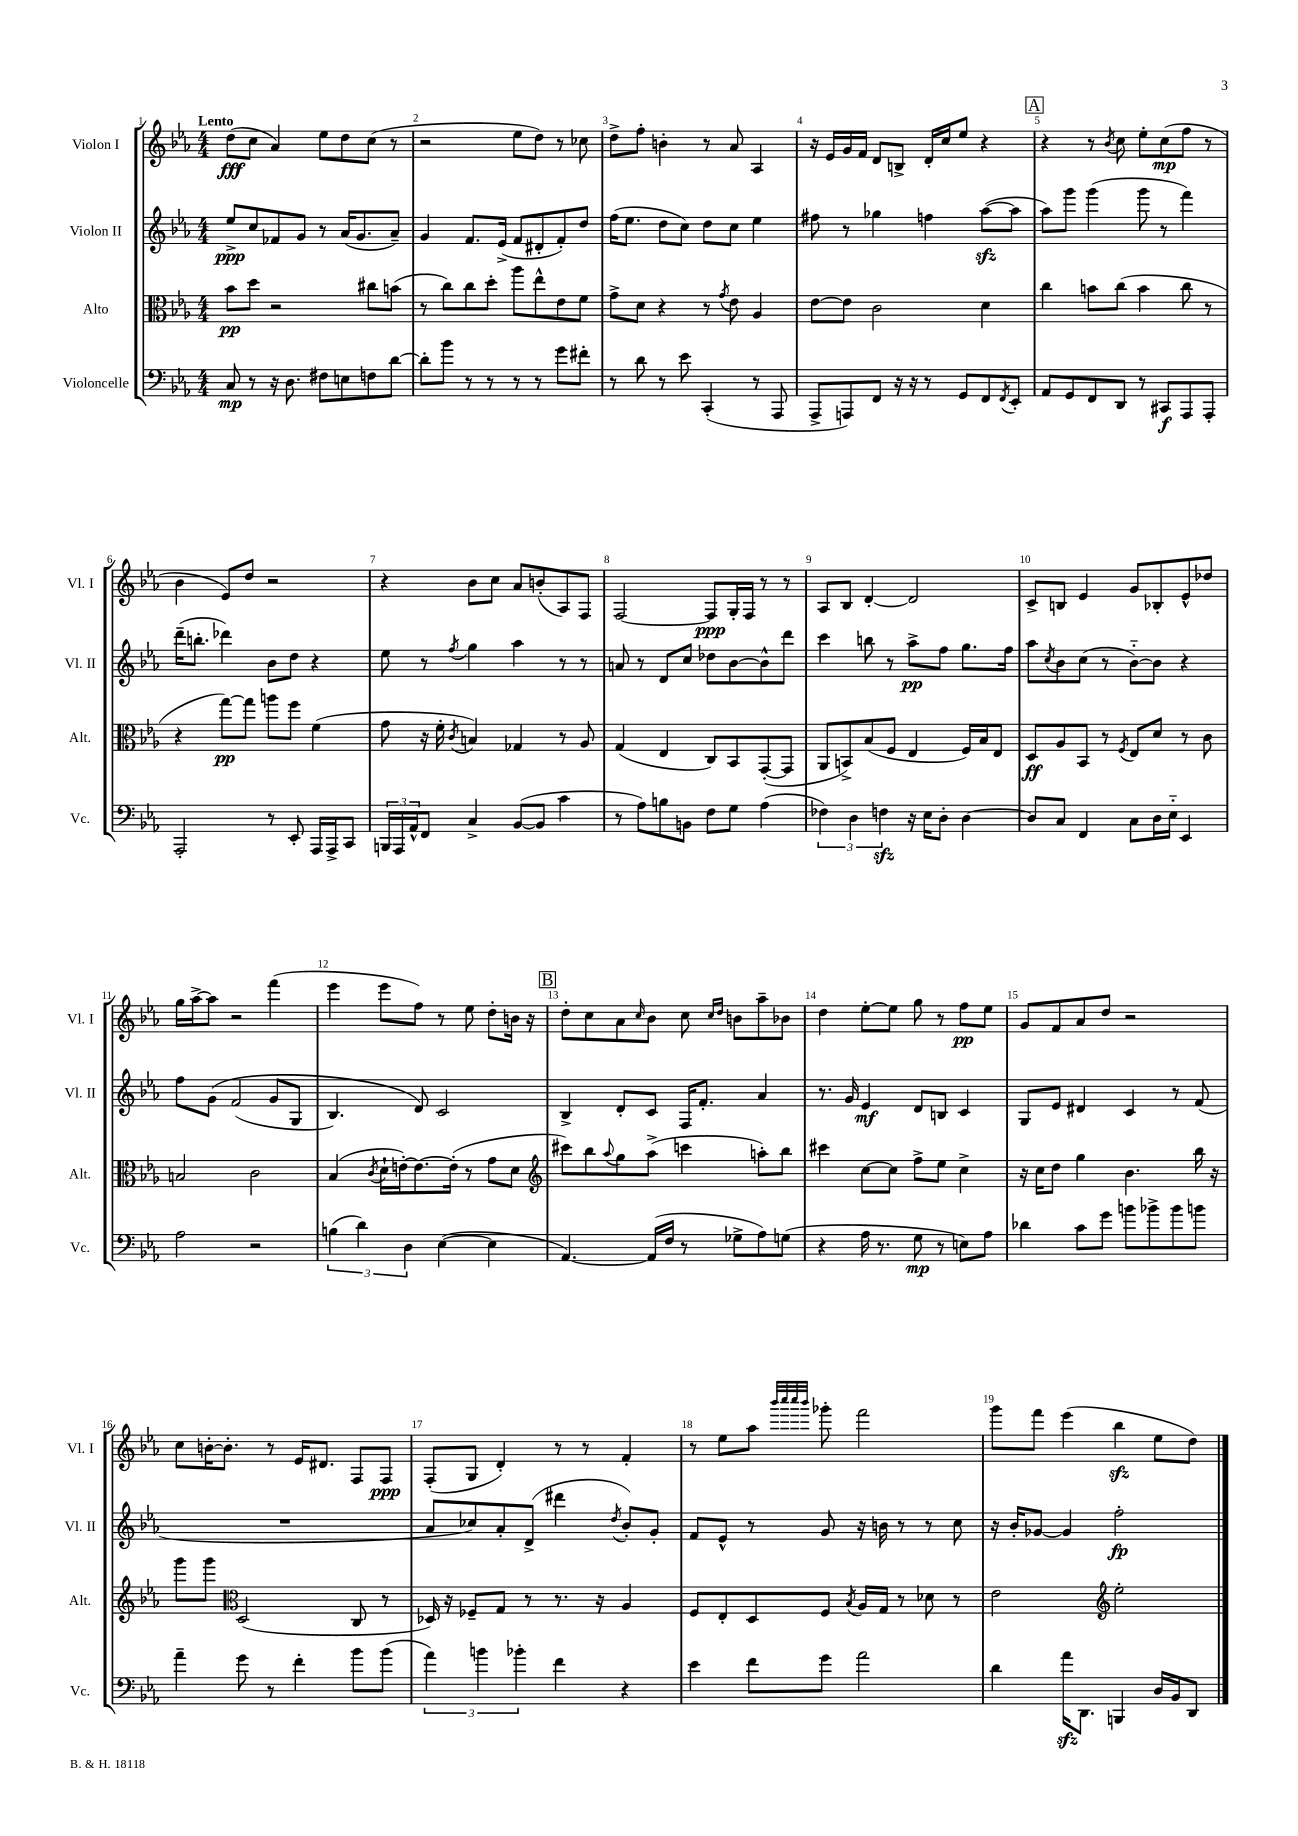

**kern	**kern	**kern	**kern
*staff4	*staff3	*staff2	*staff1
*clefF4	*clefC3	*clefG2	*clefG2
*k[b-e-a-]	*k[b-e-a-]	*k[b-e-a-]	*k[b-e-a-]
*M4/4	*M4/4	*M4/4	*M4/4
8C	8b-	8ee-^	(8dd
8r	8dd	8cc	8cc
16r	2r	8f-	4a-)
8.D	.	.	.
.	.	8g	.
8F#	.	8r	8ee-
8E	.	(16a-	8dd
.	.	8.g	.
8F	8cc#	.	(8cc
[8d	(8b	8a-~)	8r
=	=	=	=
8d']	8r	4g	2r
8b-	8cc)	.	.
8r	8cc	8.f	.
8r	8dd'	.	.
.	.	(16e-^	.
8r	8aa-	8f	8ee-
8r	8ee-^^	8d#'	8dd)
8g	8e-	8f')	8r
8f#'	8f	8dd	8cc-
=	=	=	=
8r	8g^	(16ff	8dd^
.	.	8.ee-	.
8d	8d	.	8ff'
8r	4r	8dd	4b'
8e-	.	8cc)	.
(4CC'	8r	8dd	8r
.	8qg	.	.
.	8e-	8cc	8a-
8r	4A-	4ee-	4A-
8AAA-	.	.	.
=	=	=	=
8AAA-^	[8e-	8ff#	16r
.	.	.	16e-
8AAA)	8e-]	8r	16g
.	.	.	16f
8FF	2c	4gg-	8d
16r	.	.	8B^
16r	.	.	.
8r	.	4ff	16d'
.	.	.	16cc
8GG	.	.	8ee-
8FF	4d	([8aa-	4r
8qFF	.	.	.
8EE-'	.	8aa-]	.
=	=	=	=
8AA-	4cc	8aa-)	4r
8GG	.	8ggg	.
8FF	8b	(4ggg	8r
.	.	.	8qb-
8DD	(8cc	.	8cc
8r	4b	8ggg	8ee-'
8CC#	.	8r	(8cc
8AAA-	8cc	4fff)	8ff
8AAA-'	8r	.	8r
=	=	=	=
2AAA-'	4r	(16ddd~	4b-
.	.	8.bb'	.
.	[8gg)	4ddd-)	8e-)
.	8gg]	.	8dd
8r	8aa	8b-	2r
8EE-'	8ff	8dd	.
16AAA-	(4f	4r	.
16AAA-^	.	.	.
8CC	.	.	.
=	=	=	=
24BBB	8g	8ee-	4r
24AAA-	.	.	.
24AA-^^	.	.	.
8FF	16r	8r	.
.	16f'	.	.
.	8qc	8qff	.
4C^	4B)	4gg	8b-
.	.	.	8cc
([8BB-	4G-	4aa-	8a-
8BB-]	.	.	(8b'
4c	8r	8r	8A-)
.	8A-	8r	8F
=	=	=	=
8r	(4G	8a	[2F
8A-)	.	8r	.
8B	4E-	8d	.
8BB	.	8cc	.
8F	8C)	8dd-	8F]
8G	8BB-	[8b-	16G'
.	.	.	16F
(4A-	([8GG'	8b-^^]	8r
.	8GG]	8ddd	8r
=	=	=	=
6F-)	8AA-	4ccc	8A-
.	8BB^)	.	8B-
6D	.	.	.
.	(8B-	8bb	[4d'
6F	.	.	.
.	8F	8r	.
16r	4E-	8aa-^	2d]
16E-	.	.	.
8D'	.	8ff	.
[4D	16F)	8.gg	.
.	16B-	.	.
.	8E-	.	.
.	.	16ff	.
=	=	=	=
8D]	8D	8aa-	8c^
.	.	8qcc	.
8C	8A-	8b-	8B
4FF	8BB-	(8cc	4e-
.	8r	8r	.
.	8qF	.	.
8C	8E-	[8b-'~)	8g
16D	8d	8b-]	8B-'
16E-'~	.	.	.
4EE-	8r	4r	8e-^^
.	8c	.	8dd-
=	=	=	=
2A-	2B	8ff	16gg
.	.	.	[16aa-^
.	.	&(8g	8aa-]
.	.	(2f	2r
2r	2c	.	.
.	.	8g	(4fff
.	.	8G	.
=	=	=	=
(6B	(4B-	4.B-)	4eee-
6d)	.	.	.
.	8qc	.	.
.	16d`	.	8eee-
.	[16e')	.	.
6D	.	.	.
.	8.e_	8d&)	8ff)
([4E-	.	2c	8r
.	(16e']	.	.
.	8r	.	8ee-
4E-]	8g	.	8dd'
.	8d	.	16b
.	.	.	16r
=	=	=	=
*	*clefG2	*	*
[4.AA-)	8ccc#)	4B-^	8dd'
.	8bb-	.	8cc
.	8qqaa-	.	.
.	8gg	8d'	8a-
.	.	.	16qqcc
(16AA-]	(8aa-^	8c	8b-
16F	.	.	.
8r	4ccc	16F	8cc
.	.	8.f'	.
.	.	.	16qqcc
.	.	.	16qqdd
8G-^	.	.	8b
8A-)	8aa')	4a-	8aa-~
(8G	8bb-	.	8b-
=	=	=	=
4r	4ccc#	8.r	4dd
.	.	16g	.
16A-	[8cc	4e-	[8ee-'
8.r	.	.	.
.	8cc]	.	8ee-]
8G	8ff^	8d	8gg
8r	8ee-	8B	8r
8E)	4cc^	4c	8ff
8A-	.	.	8ee-
=	=	=	=
4d-	16r	8G	8g
.	16cc	.	.
.	8dd	8e-	8f
8c	4gg	4d#	8a-
8g	.	.	8dd
8b	4.b-	4c	2r
8b-^	.	.	.
8b-	.	8r	.
8b	16bb-	(8f	.
.	16r	.	.
=	=	=	=
4a-~	8ggg	1r	8cc
.	8ggg	.	[16b'
.	.	.	8.b']
*	*clefC3	*	*
8g	(2D	.	.
8r	.	.	8r
4f'	.	.	16e-
.	.	.	8.d#
8b-	8C	.	8F
(8b-	8r	.	8F
=	=	=	=
6a-)	16D-)	8a-	(8F'
.	16r	.	.
.	8F-~	8cc-)	8G
6b	.	.	.
.	8G	8a-'	4d')
6b-'	.	.	.
.	8r	(8d^	.
4f	8.r	4ddd#	8r
.	.	.	8r
.	16r	.	.
.	.	8qdd	.
4r	4A-	8b-')	4f'
.	.	8g'	.
=	=	=	=
4e-	8F	8f	8r
.	8E-'	8e-^^	8ee-
8f	8D	8r	8aa-
.	.	.	32qqbbb-
.	.	.	32qqcccc
.	.	.	32qqcccc
.	.	.	32qqbbb-
8g	8F	8g	8ggg-'
.	8qB-	.	.
2a-	16A-	16r	2fff
.	16G	16b	.
.	8r	8r	.
.	8d-	8r	.
.	8r	8cc	.
=	=	=	=
4d	2e-	16r	8ggg
.	.	16b-'	.
.	.	[8g-	8fff
16a-	.	4g-]	(4eee-
8.DD	.	.	.
*	*clefG2	*	*
4BBB	2ee-'	2ff'	4bb-
16D	.	.	8ee-
16BB-	.	.	.
8DD	.	.	8dd)
==	==	==	==
*-	*-	*-	*-
